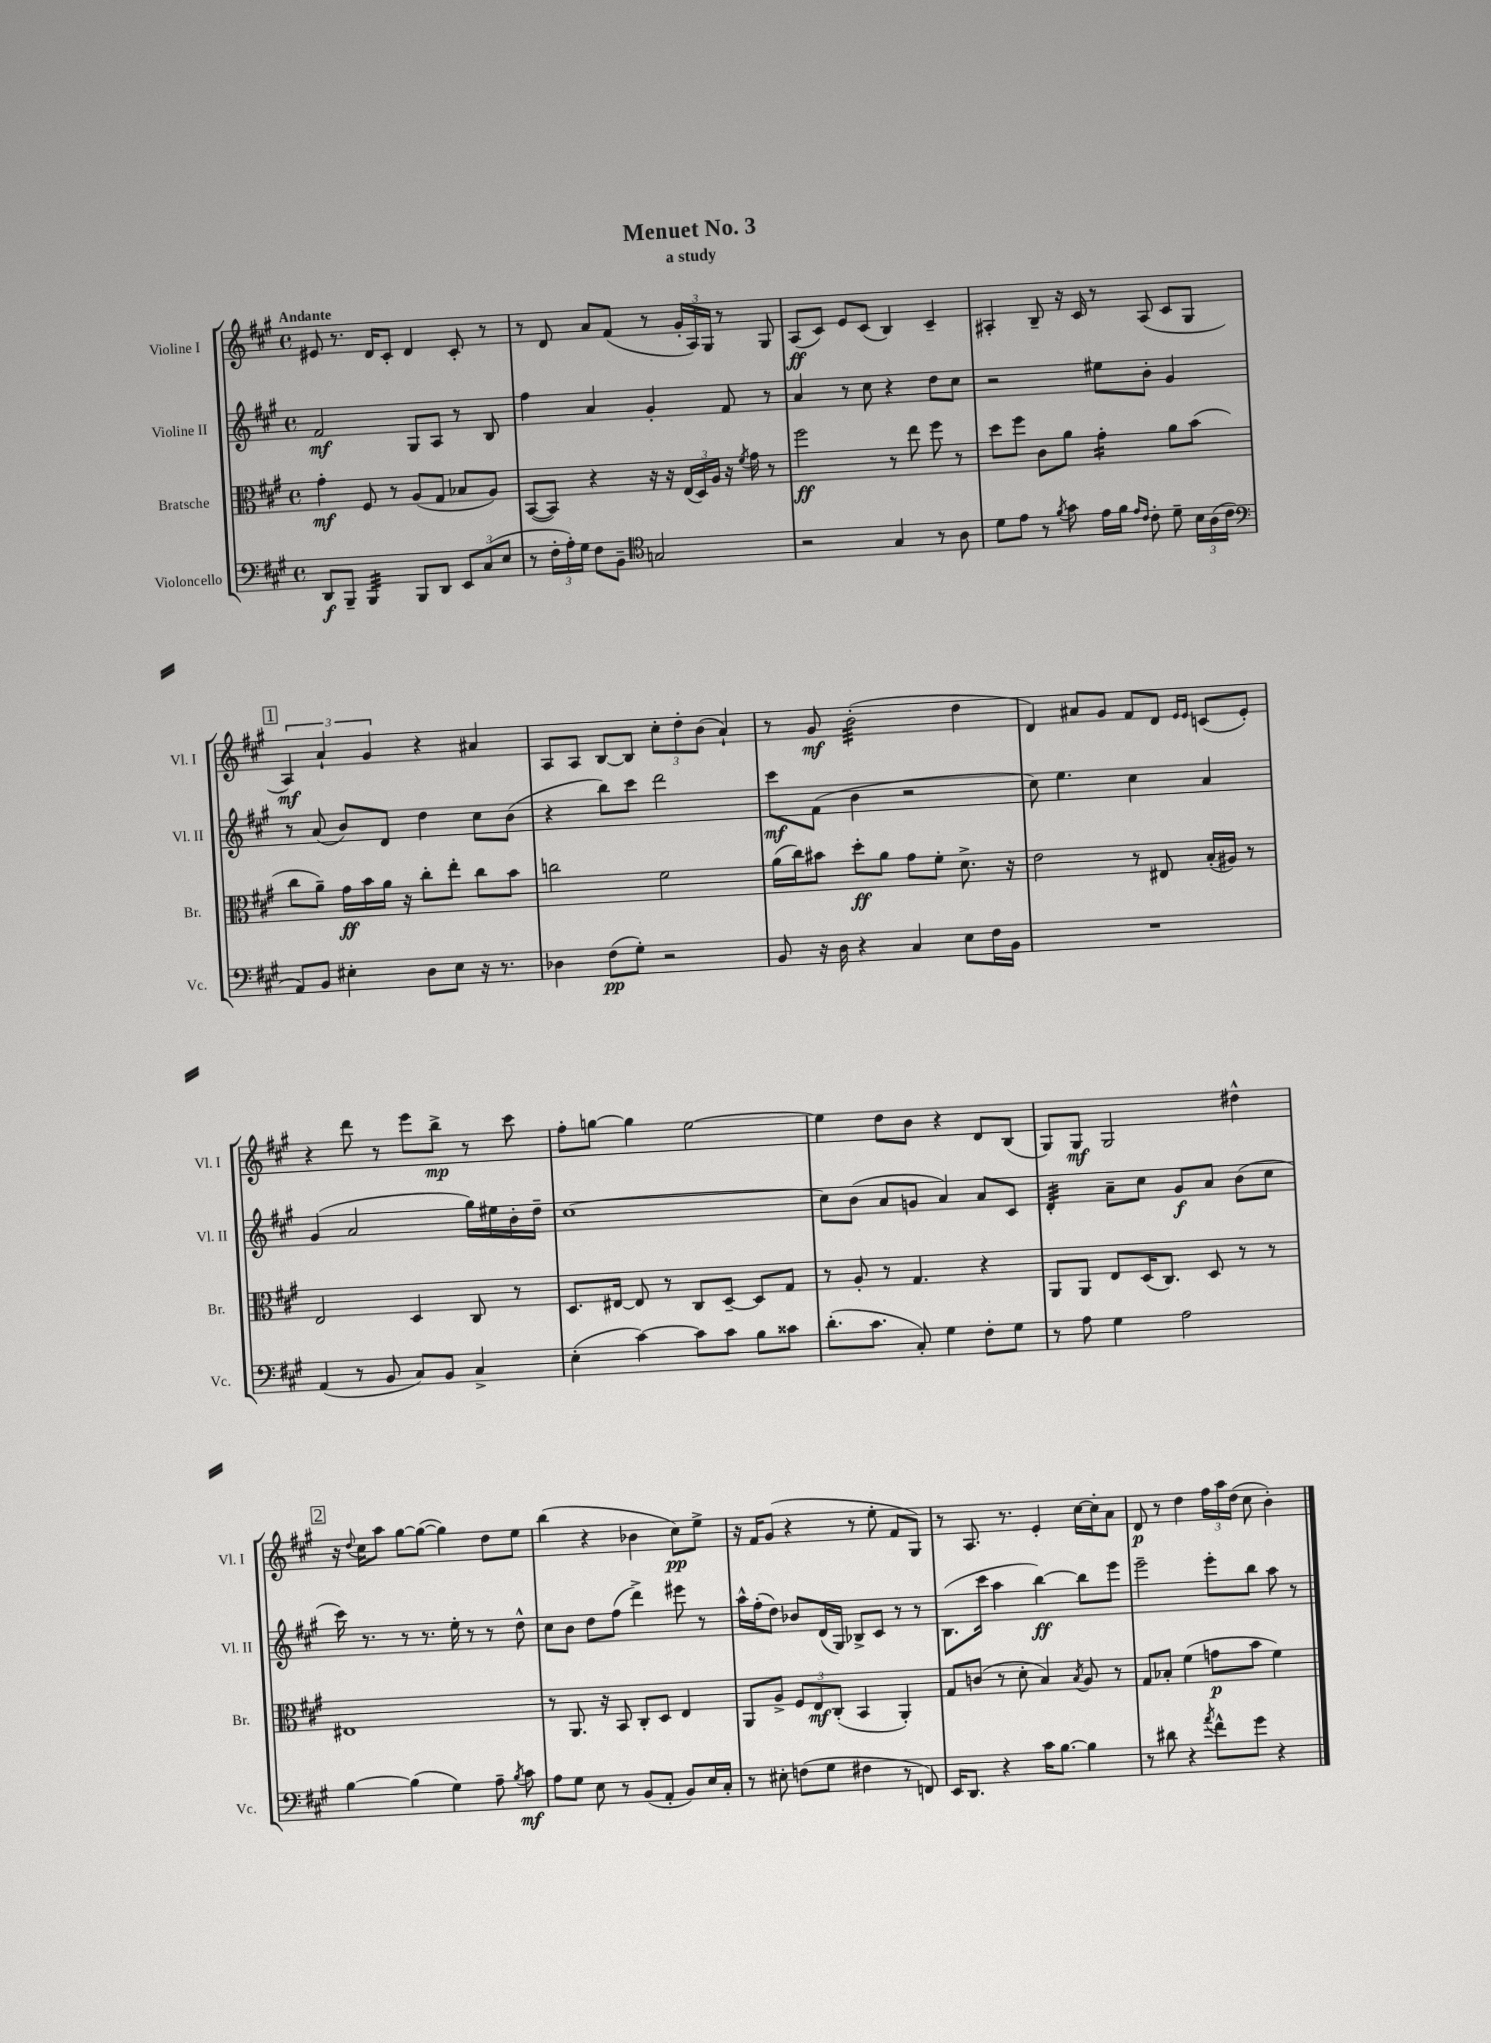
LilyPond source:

\header { title = "Menuet No. 3" subtitle = "a study" }
<<
\new StaffGroup <<
\new Staff = "s0" \with { instrumentName = "Violine I" shortInstrumentName = "Vl. I" } {
    \clef treble \key a \major \defaultTimeSignature \time 4/4 \tempo "Andante"
    \autoBeamOff eis'8 r8. d'16[ cis'8]-. d'4 cis'8-. r8 |
    r8 d'8 a'8[ fis'8]( r8 \tuplet 3/2 { gis'16[-. a16) gis16] } r8 gis8 |
    a8[\ff( cis'8]) e'8[ cis'8]( b4) cis'4-- |
    ais4-. b8-- r16 cis'16 r8 ais8( cis'8[ gis8] |
    \mark \markup { \box "1" } \tuplet 3/2 { a4\mf) a'4-! gis'4 } r4 ais'4 |
    a8[ a8] b8[~ b8] \tuplet 3/2 { cis''8[-. d''8-. b'8]( } a'4-!) |
    r8 gis'8\mf b'2:32-.( d''4 |
    d'4) ais'8[ gis'8] fis'8[ d'8] \grace { e'16[ e'16] } c'8[( e'8]-.) |
    r4 d'''8 r8 e'''8[ b''8]->\mp r8 cis'''8 |
    fis''8[-. g''8]~ g''4 e''2~ |
    e''4 d''8[ b'8] r4 d'8[ b8]( |
    gis8[) gis8]\mf gis2 dis''4-^ |
    \mark \markup { \box "2" } r16 \appoggiatura { d''8 } cis''16[ a''8] gis''8[~ gis''8]~( gis''4) d''8[ e''8] |
    b''4( r4 bes'4 cis''8[\pp) e''8]-> |
    r16 fis'16[ gis'8]( r4 r8 e''8-. fis'8[ gis8]) |
    r8 a8. r8. e'4-. cis''16[~ cis''16-. a'8] |
    d'8\p r8 d''4 \tuplet 3/2 { fis''16[ a''16 d''16]( } cis''8 b'4-.) \bar "|." |
}
\new Staff = "s1" \with { instrumentName = "Violine II" shortInstrumentName = "Vl. II" } {
    \clef treble \key a \major \defaultTimeSignature \time 4/4
    \autoBeamOff fis'2\mf gis8[ a8] r8 b8 |
    fis''4 a'4 gis'4-. fis'8 r8 |
    a'4 r8 cis''8 r4 d''8[ cis''8] |
    r2 eis''8[ b'8]-. gis'4 |
    \mark \markup { \box "1" } r8 a'8( b'8[) d'8] d''4 cis''8[ b'8]( |
    r4 b''8[) cis'''8] d'''2 |
    cis'''8[\mf fis'8]( b'4 r2 |
    cis''8) e''4. cis''4 a'4 |
    gis'4( a'2 gis''16[) eis''16 b'16-. d''16]-- |
    cis''1~ |
    cis''8[ b'8]( a'8[ g'8] a'4) a'8[ cis'8] |
    d'4:32-. a'8[-- cis''8] gis'8[\f a'8] b'8[( cis''8] |
    \mark \markup { \box "2" } cis'''16) r8. r8 r8. e''16-. r8 r8 d''8-^ |
    cis''8[ b'8] d''8[ fis''8]( d'''4->) eis'''8 r8 |
    a''16[-^ fis''16-.( d''8]) bes'8[ d'16( gis16]) bes8[-> cis'8] r8 r8 |
    b8.[( cis'''16] a''4 b''4~\ff) b''8[ e'''8] |
    e'''2-- e'''8[-. b''8] a''8 r8 \bar "|." |
}
\new Staff = "s2" \with { instrumentName = "Bratsche" shortInstrumentName = "Br." } {
    \clef alto \key a \major \defaultTimeSignature \time 4/4
    \autoBeamOff gis'4-.\mf fis8 r8 a8[( gis8] bes8[ a8]) |
    b,8[~( b,8]) r4 r16 r16 \tuplet 3/2 { e16[( d16) a16] } r16 \acciaccatura { fis'8 } gis'16 r8 |
    fis''2\ff r8 e''8 fis''8 r8 |
    d''8[ fis''8] cis'8[ a'8] gis'4:16-. a'8[ b'8]( |
    \mark \markup { \box "1" } cis''8[ a'8]--) gis'16[\ff b'16 a'16] r16 cis''8[-. e''8]-. cis''8[ b'8] |
    c''2 fis'2 |
    a'16[( cis''16) bis'8] d''8[-.\ff a'8] gis'8[ fis'8]-. d'8.-> r16 |
    e'2 r8 eis8 b16[-.( ais16]) r8 |
    e2 d4 cis8 r8 |
    d8.[ eis16]~ eis8 r8 cis8[ d8]~-- d8[ gis8] |
    r8 a8-. r8 gis4. r4 |
    a,8[ a,8] e8[ d16( cis8.]) d8 r8 r8 |
    \mark \markup { \box "2" } eis1 |
    r8 a,8. r16 b,8 cis8[-. d8] e4 |
    a,8[ a8]-> \tuplet 3/2 { fis8[ e8\mf cis8]-.( } b,4 a,4-.) |
    gis8[ c'8]( r8 d'8-. b4) \acciaccatura { b8 } a8 r8 |
    gis8[ bes8]-. fis'4( g'8[\p b'8] fis'4) \bar "|." |
}
\new Staff = "s3" \with { instrumentName = "Violoncello" shortInstrumentName = "Vc." } {
    \clef bass \key a \major \defaultTimeSignature \time 4/4
    \autoBeamOff d,8[\f b,,8]-- b,,4:32 b,,8[ d,8] \tuplet 3/2 { e,8[ cis8( e8] } |
    r8 \tuplet 3/2 { fis16[-. a16-.) gis16] } fis8[ b,8]-- \clef tenor g2 |
    r2 gis4 r8 a8 |
    d'8[ e'8] r8 \acciaccatura { fis'8 } gis'8 e'16[ fis'16] \grace { e'16[ cis'16] } cis'8-. d'8-- \tuplet 3/2 { b16[ a16( cis'16] } |
    \mark \markup { \box "1" } \clef bass a,8[) b,8] eis4-. d8[ eis8] r16 r8. |
    des4 fis8[\pp( gis8]-.) r2 |
    b,8 r16 d16 r4 cis4 e8[ fis16 b,16] |
    R1 |
    a,4( r8 b,8 cis8[) b,8] cis4-> |
    e4-.( cis'4~) cis'8[ cis'8] b8[ cisis'8] |
    d'8.[-.( cis'8.] cis8-.) gis4 fis8[-. gis8] |
    r8 a8 gis4 a2 |
    \mark \markup { \box "2" } b4~ b4( gis4) a8-- \acciaccatura { b8 } cis'8\mf |
    a8[ gis8] e8 r8 b,8[( a,8]-. b,8[) e16 cis16]-. |
    r8 eis8-. f8[( gis8] fis4 r8 f,8) |
    e,16[ d,8.] r4 cis'16[ b8.]~ b4 |
    r8 dis'8 r4 \acciaccatura { a'8 } fis'8[-^ gis'8] r4 \bar "|." |
}
>>
>>
\layout { \context { \Score \remove "Bar_number_engraver" } }
